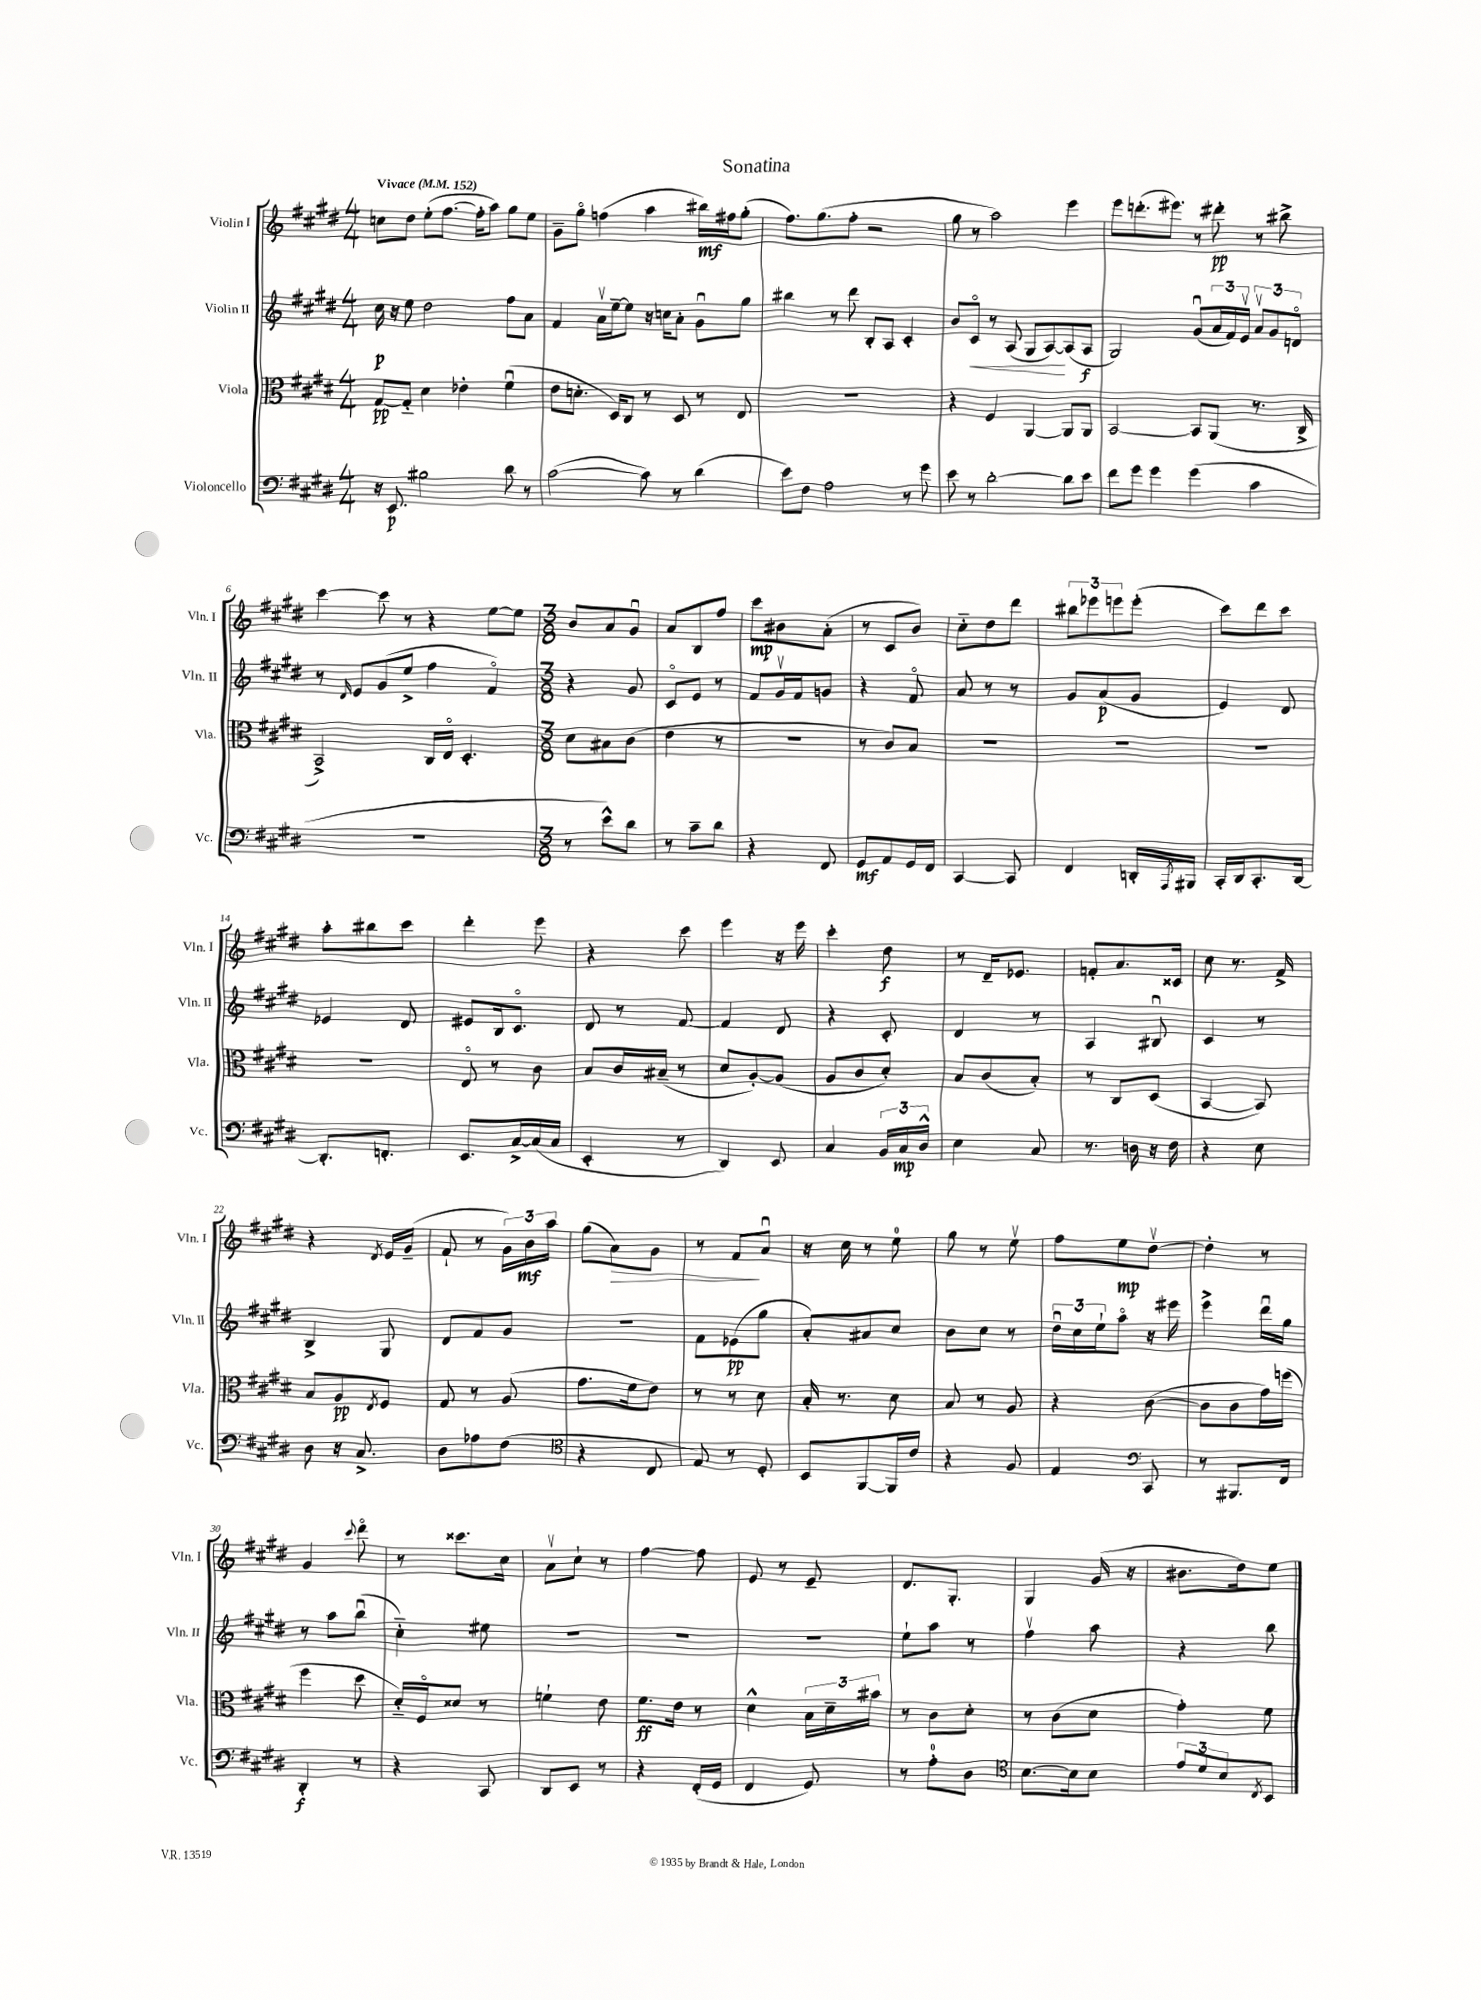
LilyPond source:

\header { title = "Sonatina" }
<<
\new StaffGroup <<
\new Staff = "s0" \with { instrumentName = "Violin I" shortInstrumentName = "Vln. I" } {
    \clef treble \key e \major \numericTimeSignature \time 4/4 \tempo "Vivace" 4 = 152
    c''8 dis''8 e''8-.( fis''8.~ fis''16-. a''8) gis''8 e''8 |
    gis'8-- gis''8\flageolet f''4( a''4 bis''16\mf) fis''16 gis''8-.( |
    fis''8.) gis''8.( fis''8-. r2 |
    gis''8 r8 a''2) e'''4 |
    e'''8 d'''8.-.( eis'''8.) r8 dis'''8-.\pp r8 bis''8-> |
    cis'''4~ cis'''8 r8 r4 e''8~ e''8 |
    \numericTimeSignature \time 3/8 b'8 a'8 gis'8\downbow |
    a'8 b8 fis''8 |
    cis'''8\mp bis'8 a'8-.( |
    r8 cis'8 b'8) |
    cis''8-_ dis''8 dis'''8 |
    \tuplet 3/2 { bis''8 ees'''8 e'''8 } e'''8-.( |
    cis'''8) dis'''8 cis'''8 |
    a''8-. bis''8 cis'''8 |
    dis'''4-. e'''8 |
    r4 cis'''8 |
    e'''4 r16 e'''16 |
    cis'''4-. dis''8\f |
    r8 dis'16-- ees'8. |
    f'8-. a'8. cisis'16 |
    cis''8 r8. fis'16-> |
    r4 \acciaccatura { dis'8 } e'16 gis'16--( |
    fis'8-! r8 \tuplet 3/2 { gis'16) b'16\mf a''16 } |
    gis''8( a'8\>) gis'8 |
    r8 fis'8\! a'8\downbow |
    r16 cis''16 r8 e''8-0 |
    gis''8 r8 e''8\upbow |
    fis''8 e''8\mp dis''8~\upbow |
    dis''4-. r8 |
    gis'4 \appoggiatura { cis'''8 } dis'''8\flageolet |
    r8 cisis'''8. cis''16 |
    a'8\upbow cis''8-! r8 |
    fis''4~ fis''8 |
    e'8 r8 e'8-- |
    dis'8. gis8.-. |
    gis4 gis'16( r16 |
    bis'8. dis''16) e''8 \bar "|." |
}
\new Staff = "s1" \with { instrumentName = "Violin II" shortInstrumentName = "Vln. II" } {
    \clef treble \key e \major \numericTimeSignature \time 4/4
    cis''16\p r16 e''8 dis''2 fis''8 a'8 |
    fis'4 a'16\upbow e''16~-- e''8 r16 c''16 a'8-. gis'8\downbow gis''8 |
    bis''4 r8 dis'''8 b8-. a8 cis'4-. |
    b'8 cis'8\flageolet\< r8 a8( gis8 a8~\!) a8( a8\f |
    gis2) gis'8\downbow( \tuplet 3/2 { a'16 fis'16) e'16\upbow } \tuplet 3/2 { a'8\upbow gis'8 d'8\flageolet } |
    r8 \grace { dis'16 } e'8 gis'8( e''8-> fis''4 fis'4\flageolet) |
    \numericTimeSignature \time 3/8 r4 gis'8 |
    cis'8\flageolet e'8 r8 |
    fis'8 gis'16\upbow fis'16 g'8 |
    r4 fis'8\flageolet |
    a'8 r8 r8 |
    gis'8 a'8\p( gis'8 |
    e'4) dis'8 |
    ees'4 dis'8 |
    eis'8 b16 cis'8.\flageolet |
    dis'8 r8 fis'8~ |
    fis'4 dis'8 |
    r4 cis'8-. |
    dis'4 r8 |
    a4 bis8\downbow |
    cis'4 r8 |
    b4-> gis8 |
    dis'8 fis'8 gis'8 |
    R4. |
    fis'8 ees'8\pp( gis''8 |
    a'8-.) ais'8 cis''8 |
    b'8 cis''8 r8 |
    \tuplet 3/2 { dis''16\downbow cis''16 e''16-! } a''8\flageolet r16 eis'''16 |
    e'''4-> dis'''16\downbow gis''16 |
    r8 a''8 b''8\downbow( |
    cis''4-_) eis''8 |
    R4. |
    R4. |
    R4. |
    e''8-! a''8 r8 |
    fis''4\upbow a''8 |
    r4 b''8 \bar "|." |
}
\new Staff = "s2" \with { instrumentName = "Viola" shortInstrumentName = "Vla." } {
    \clef alto \key e \major \numericTimeSignature \time 4/4
    gis8~\pp gis8-_ dis'4 ees'4-. fis'4\downbow( |
    e'8 d'8.-. dis16) cis8 r8 dis8 r8 e8 |
    r1 |
    r4 fis4 a,4~ a,8 a,8 |
    b,2~ b,8 a,8( r8. cis16-> |
    b,2->) cis16 e16\flageolet dis4.-. |
    \numericTimeSignature \time 3/8 dis'8 bis8 cis'8( |
    e'4 r8 |
    R4. |
    r8 cis'8) b8 |
    R4. |
    R4. |
    R4. |
    R4. |
    e8\flageolet r8 cis'8 |
    b8 cis'16 bis16--( r8 |
    dis'8 a8~-.) a8( |
    a8 cis'8 dis'8-.) |
    b8 cis'8( b8-.) |
    r8 cis8 dis8( |
    b,4~ b,8) |
    b8 a8\pp \acciaccatura { e8 } fis8 |
    gis8 r8 a8( |
    gis'8. fis'16 e'8) |
    r8 r8 dis'8 |
    b16-. r8. dis'8 |
    b8 r8 a8 |
    r4 cis'8~( |
    cis'8 cis'8 gis'16) f''16( |
    fis''4 dis''8 |
    dis'16-_) fis16\flageolet disis'8 r8 |
    f'4-! e'8 |
    fis'8.\ff e'16 r8 |
    dis'4-^ \tuplet 3/2 { b16 dis'16-- bis'16 } |
    r8 cis'8 dis'8-. |
    r8 cis'8( dis'8 |
    gis'4-.) fis'8 \bar "|." |
}
\new Staff = "s3" \with { instrumentName = "Violoncello" shortInstrumentName = "Vc." } {
    \clef bass \key e \major \numericTimeSignature \time 4/4
    r16 e,8.\p bis2 dis'8 r8 |
    cis'2~( cis'8) r8 dis'4( |
    e'8) fis8 a2 r8 gis'8 |
    e'8 r8 dis'2~-. dis'8 e'8 |
    fis'8 gis'8 gis'4 gis'4( cis'4 |
    R1 |
    \numericTimeSignature \time 3/8 r8 e'8-^) dis'8 |
    r8 cis'8-- dis'8 |
    r4 fis,8 |
    gis,8\mf a,8 gis,16 fis,16 |
    cis,4~ cis,8 |
    fis,4 d,16-. \acciaccatura { a,,8 } bis,,16 |
    cis,16-. dis,16 cis,8.-. dis,16~ |
    dis,8.-. f,8.-. |
    e,8. cis16~-> cis16( cis16 |
    e,4-. r8 |
    dis,4) e,8 |
    cis4 \tuplet 3/2 { b,16 cis16\mp dis16-^ } |
    e4 cis8 |
    r8. d16 r16 fis16 |
    r4 e8 |
    dis8 r16 cis8.-> |
    dis8 aes8 fis8( |
    \clef tenor r4 cis8 |
    e8) r8 dis8-. |
    b,8 fis,8~ fis,16 cis'16 |
    r4 fis8 |
    e4 \clef bass cis,8 |
    r8 bis,,8. fis,16 |
    dis,4-.\f r8 |
    r4 cis,8 |
    dis,8 e,8 r8 |
    r4 fis,16-.( gis,16 |
    fis,4 gis,8) |
    r8 a8-0-. dis8 |
    \clef tenor b8.~ b16 b8 |
    \tuplet 3/2 { e'8 dis'8 b8 } \acciaccatura { cis8 } b,8 \bar "|." |
}
>>
>>
